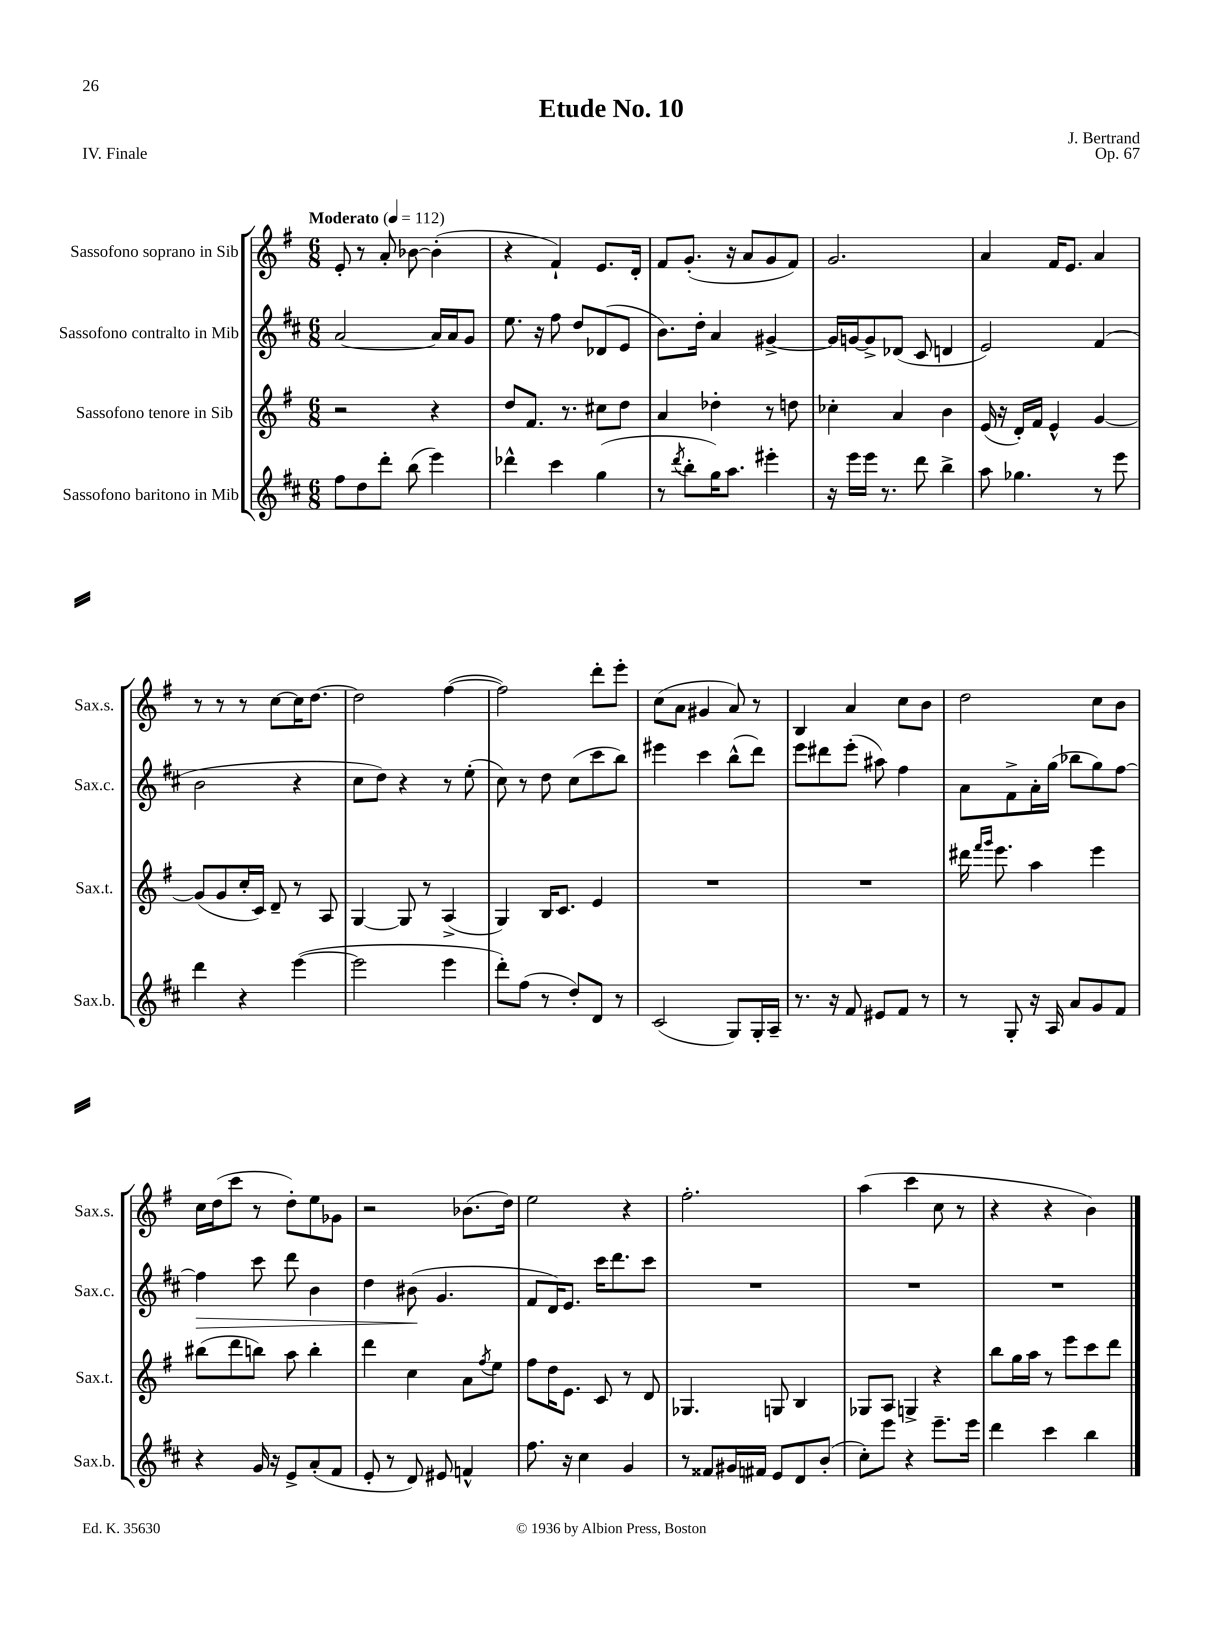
\header { title = "Etude No. 10" composer = "J. Bertrand" opus = "Op. 67" piece = "IV. Finale" }
<<
\new StaffGroup <<
\new Staff = "s0" \with { instrumentName = "Sassofono soprano in Sib" shortInstrumentName = "Sax.s." } {
    \clef treble \key g \major \numericTimeSignature \time 6/8 \tempo "Moderato" 4 = 112
    e'8-. r8 a'8-. bes'8~ bes'4-.( |
    r4 fis'4-!) e'8. d'16-. |
    fis'8 g'8.-.( r16 a'8 g'8 fis'8) |
    g'2. |
    a'4 fis'16 e'8. a'4 |
    r8 r8 r8 c''8~ c''16 d''8.~ |
    d''2 fis''4~( |
    fis''2) d'''8-. e'''8-. |
    c''8( a'8 gis'4 a'8) r8 |
    b4 a'4 c''8 b'8 |
    d''2 c''8 b'8 |
    c''16 d''16( c'''8 r8 d''8-.) e''8 ges'8 |
    r2 bes'8.( d''16) |
    e''2 r4 |
    fis''2.-. |
    a''4( c'''4 c''8 r8 |
    r4 r4 b'4) \bar "|." |
}
\new Staff = "s1" \with { instrumentName = "Sassofono contralto in Mib" shortInstrumentName = "Sax.c." } {
    \clef treble \key d \major \numericTimeSignature \time 6/8
    a'2~ a'16 a'16 g'8 |
    e''8. r16 fis''8 d''8 des'8( e'8 |
    b'8.) d''16-. a'4 gis'4~-> |
    gis'16 g'16~ g'8-> des'8( cis'8 d'4 |
    e'2) fis'4( |
    b'2 r4 |
    cis''8 d''8) r4 r8 e''8-.( |
    cis''8) r8 d''8 cis''8( cis'''8 b''8) |
    eis'''4 cis'''4 b''8-^( d'''8) |
    e'''8 dis'''8 e'''8-.( ais''8) fis''4 |
    a'8 fis'8-> a'16-. g''16( bes''8 g''8) fis''8~ |
    fis''4\> cis'''8 d'''8 b'4 |
    d''4 bis'8\!( g'4. |
    fis'8 d'16) e'8. cis'''16 d'''8. cis'''8 |
    R2. |
    R2. |
    R2. \bar "|." |
}
\new Staff = "s2" \with { instrumentName = "Sassofono tenore in Sib" shortInstrumentName = "Sax.t." } {
    \clef treble \key g \major \numericTimeSignature \time 6/8
    r2 r4 |
    d''8 fis'8. r8. cis''8 d''8 |
    a'4 des''4-. r8 d''8 |
    ces''4-. a'4 b'4 |
    e'16( r16 d'16-.) fis'16 e'4-^ g'4~ |
    g'8( g'8 c''16-. c'16) d'8-- r8 a8 |
    g4~ g8 r8 a4->( |
    g4) b16 c'8. e'4 |
    R2. |
    R2. |
    dis'''16 \grace { fis'''16 g'''16 } e'''8. a''4 e'''4 |
    bis''8( d'''8 b''8) a''8 b''4-. |
    d'''4 c''4 a'8 \acciaccatura { fis''8 } e''8 |
    fis''8 d''16 e'8. c'8 r8 d'8 |
    ges4. g8 b4 |
    ges8 a8 g4-> r4 |
    b''8 g''16 a''16 r8 e'''8 c'''8 d'''8 \bar "|." |
}
\new Staff = "s3" \with { instrumentName = "Sassofono baritono in Mib" shortInstrumentName = "Sax.b." } {
    \clef treble \key d \major \numericTimeSignature \time 6/8
    fis''8 d''8 d'''8-. b''8( e'''4) |
    des'''4-^ cis'''4 g''4( |
    r8 \acciaccatura { d'''8 } b''8-. g''16) a''8. eis'''4-. |
    r16 e'''16 e'''16 r8. d'''8 b''4-> |
    a''8 ges''4. r8 e'''8 |
    d'''4 r4 e'''4~( |
    e'''2 e'''4 |
    d'''8-.) fis''8( r8 d''8-.) d'8 r8 |
    cis'2( g8) g16-. a16-- |
    r8. r16 fis'8 eis'8 fis'8 r8 |
    r8 g8-. r16 a16 a'8 g'8 fis'8 |
    r4 g'16 r16 e'8-> a'8-.( fis'8 |
    e'8-. r8 d'8) eis'8 f'4-^ |
    fis''8. r16 cis''4 g'4 |
    r8 fisis'8 gis'16 fis'16 e'8 d'8 b'8-.( |
    cis''8-.) e'''8 r4 e'''8.-- e'''16 |
    d'''4 cis'''4 b''4 \bar "|." |
}
>>
>>
\layout { \context { \Score \remove "Bar_number_engraver" } }
